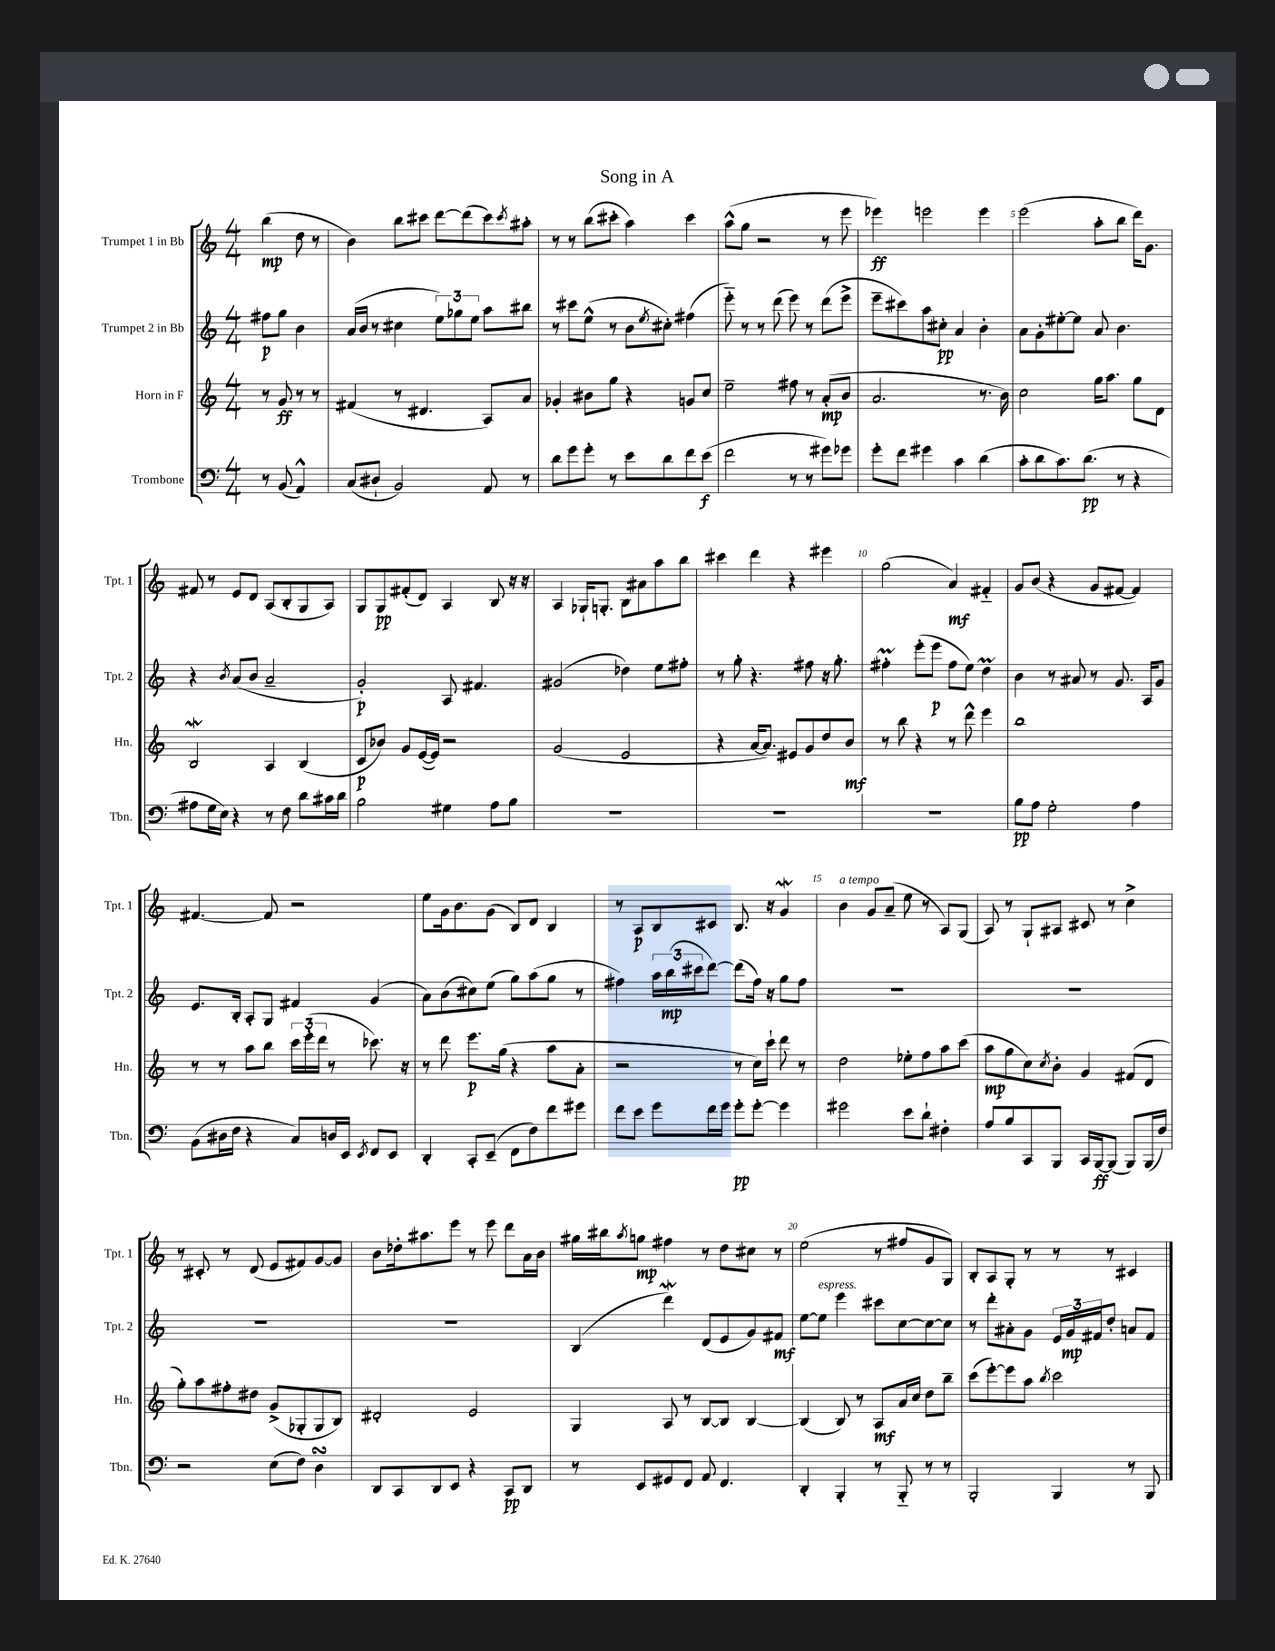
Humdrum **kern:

**kern	**kern	**kern	**kern
*staff4	*staff3	*staff2	*staff1
*clefF4	*clefG2	*clefG2	*clefG2
*k[]	*k[]	*k[]	*k[]
*M4/4	*M4/4	*M4/4	*M4/4
8r	8r	8ff#	(4bb
(8BB	8g	8gg	.
4AA^^)	8r	4b	8dd
.	8r	.	8r
=	=	=	=
(8C	(4f#	(16a	4b)
.	.	16b	.
8D#`	.	8r	.
2BB)	8r	4cc#	8bb
.	4.d#	.	8ccc#
.	.	12ee)	[8ddd
.	.	12gg-	.
.	.	.	(8ddd]
.	.	12ee	.
8AA	8A)	8aa	8ccc#)
.	.	.	8qccc#
8r	8a	8bb#	8aa#'
=	=	=	=
8d	4g-'	8r	8r
8g	.	8ccc#	8r
8g'	8b#	(8ee^^	(8bb
8r	8gg	8r	8ccc#'
8e	4r	8b	4aa)
.	.	8qee	.
8d	.	8cc#')	.
8f	8g	(4ff#	4ccc#
(8e	8cc	.	.
=	=	=	=
2f	2ee~	8eee'~)	(8aa^^
.	.	8r	8gg
.	.	8r	2r
.	.	(8ddd	.
8r	8ff#	8eee)	.
8r	8r	8r	.
8g#)	(8a'	(8ddd	8r
8g-	8b	8eee^	8eee
=	=	=	=
8g'	2.a	8eee~	4eee-)
8f	.	8ccc#)	.
4g#	.	8aa	2eee
.	.	8cc#'	.
4c	.	4a	.
(4d	8.r	4b'	4eee
.	16b)	.	.
=	=	=	=
8c'	2cc	8a	(2eee
8d	.	8g'	.
8.c)	.	[8ee#'	.
.	.	8ee#]	.
(8.d	.	.	.
.	16gg	8a	8aa'
.	8.aa	.	.
8r	.	4.b	8bb
4r	8gg	.	16ddd)
.	.	.	8.g
.	8d	.	.
=	=	=	=
8A#	2B	4r	8f#
16G	.	.	8r
16E)	.	.	.
.	.	8qb	.
4r	.	(8a	8e
.	.	8b	8d
8r	4A	2a~	(8A
8F	.	.	8B'
8d	(4B	.	8G
16c#	.	.	8A)
16d	.	.	.
=	=	=	=
2B	8c	2g')	8G
.	8b-)	.	8G
.	8g	.	(8f#'
.	([16e	.	8d)
.	16e])	.	.
4G#	2r	8A	4A
.	.	4.f#	.
8A	.	.	8B
8B	.	.	16r
.	.	.	16r
=	=	=	=
1r	(2g	(2g#	4A
.	.	.	16G-`
.	.	.	8.G'
.	2e	4dd-)	8B
.	.	.	8a#
.	.	8ee	8aa
.	.	8ff#'	8bb
=	=	=	=
1r	4r	8r	4ccc#
.	.	8gg'	.
.	[16a	4.r	4ddd
.	8.a])	.	.
.	8e#	.	4r
.	8g	8ff#	.
.	8dd	16r	4eee#
.	.	8.gg'	.
.	8b	.	.
=	=	=	=
1r	8r	4ff#'	(2gg
.	8bb	.	.
.	4r	(8eee'	.
.	.	8eee	.
.	8r	8ff#	4a)
.	8ddd^^	8ee)	.
.	4eee	4dd	4f#'~
=	=	=	=
8B	1bb	4b	8g
8A	.	.	(8b
2G'	.	8r	4r
.	.	8a#	.
.	.	8r	8g
.	.	8.g	[8f#
4A	.	.	4f#])
.	.	16A	.
.	.	8g	.
=	=	=	=
(8BB	8r	8.e	[4.f#
16D#	8r	.	.
16F	.	16B'	.
4r	8aa	8A'	.
.	8bb	8G	8f#]
8C)	24ccc	4f#	2r
.	(24eee'	.	.
.	24ddd	.	.
16D	8r	.	.
16EE	.	.	.
8qEE	.	.	.
8FF	8.ccc-)	(4g	.
8EE	.	.	.
.	16r	.	.
=	=	=	=
4DD'	8r	8a)	8ee
.	8ddd	(8b	16g
.	.	.	8.b
8CC'	8.eee	8cc#)	.
(8EE~	.	(8ee	(8g
.	(16gg	.	.
8FF	4r	8gg)	8B)
8F)	.	(8aa	8d
8f	8aa	8gg	4B
8g#	8a'	8r	.
=	=	=	=
8f	2r	4ff#)	8r
8e	.	.	8A
8g	.	24aa	8B
.	.	(24bb	.
.	.	24ccc#	.
16f	.	[8ddd)	8c#
16g	.	.	.
8g'	8r	(8ddd]	8.B
[8g'	16cc)	16ff#)	.
.	16ccc`	16r	16r
4g]	8ddd	8gg	4g
.	8r	8ff#	.
=	=	=	=
2g#	2dd	1r	4b
.	.	.	8g
.	.	.	(8a~
8e	8ee-'	.	8ee
8d`	8ff	.	8r
4F#'	8aa	.	8A)
.	(8ccc	.	(8G
=	=	=	=
8A	8aa	1r	8A)
8B	8gg	.	8r
8CC	8cc)	.	8G`
.	8qcc	.	.
8BBB	8b'	.	8A#
16CC	4g	.	8c#
[16BBB	.	.	.
(8BBB]	.	.	8r
8BBB)	(8f#	.	4cc^
(16BBB	8d	.	.
16F)	.	.	.
=	=	=	=
2r	8gg')	1r	8r
.	8aa	.	8c#'
.	8ff#'	.	8r
.	8dd#	.	(8d
(8E	(8g^	.	8e
8F)	8G-'	.	8f#)
4D	8G-	.	[8g
.	8B)	.	8g]
=	=	=	=
8DD	2d#'	1r	8b
8CC	.	.	16dd-'
.	.	.	8.aa#
8DD	.	.	.
8EE	.	.	8eee
4r	2e	.	8r
.	.	.	8eee
8CC	.	.	8ddd
8DD	.	.	16a
.	.	.	16b
=	=	=	=
8r	4G	(4B	16gg#
.	.	.	16bb#
.	.	.	8qaa
8EE	.	.	8gg
8GG#	8A	4ddd)	4ff#
8FF	8r	.	.
8AA	[8B	(8d	8r
4.FF	8B]	8e	8dd
.	[4B	8g)	8cc#
.	.	8f#	8r
=	=	=	=
4DD'	(4B]	[8ee	(2ee
.	.	8ee]	.
4BBB'	8B)	4eee	.
.	8r	.	.
8r	8A	8ccc#	8r
8BBB'~	16a	[8cc	8ff#
.	16cc	.	.
8r	8dd	8cc_	8g
8r	8bb~	8cc]	8G)
=	=	=	=
2BBB'	(8ccc	8r	8B'
.	[8eee')	8ddd'	8A
.	8eee]	8a#'	8G'
.	8aa	8g	8r
.	8qbb	.	.
4BBB	2ccc	24e	8r
.	.	24g	.
.	.	24f#	.
.	.	8dd'	8r
8r	.	8a	4c#
8BBB	.	8f#	.
==	==	==	==
*-	*-	*-	*-
